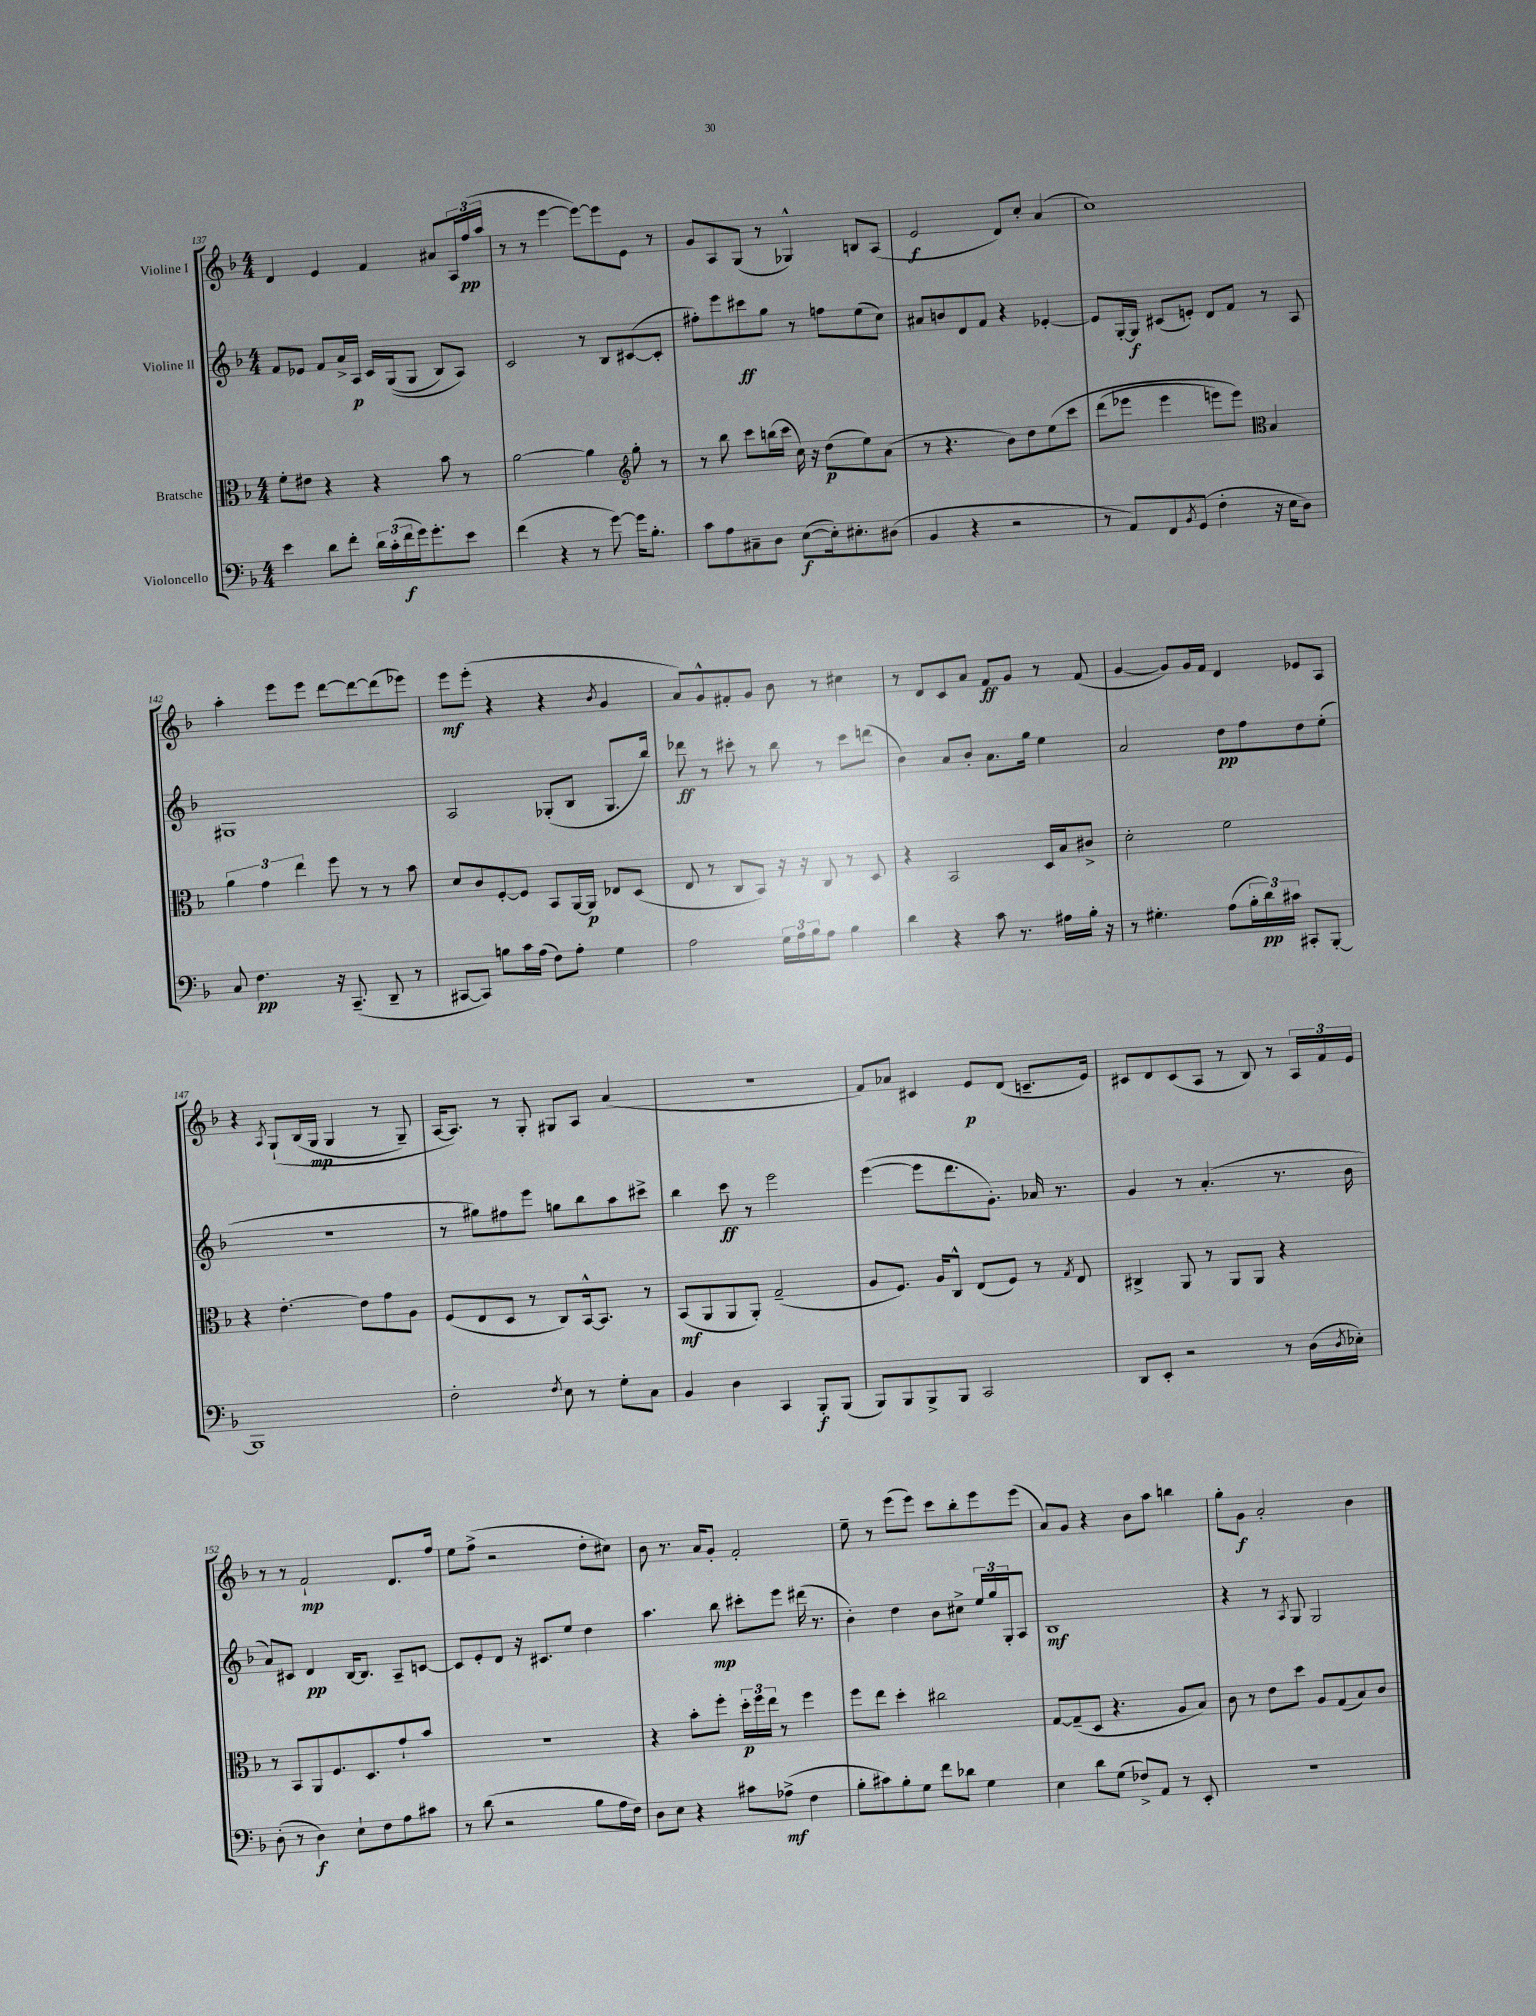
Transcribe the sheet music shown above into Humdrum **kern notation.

**kern	**kern	**kern	**kern
*staff4	*staff3	*staff2	*staff1
*clefF4	*clefC3	*clefG2	*clefG2
*k[b-]	*k[b-]	*k[b-]	*k[b-]
*M4/4	*M4/4	*M4/4	*M4/4
4e\	8f'\L	8f/L	4d/
.	8e#\J	8e-/J	.
8d\L	4r	8f/L	4e/
8f'\J	.	16a^/L	.
.	.	16A/JJ	.
24d\LL	4r	16c/LL	4f/
(24c'\	.	.	.
.	.	&((16G/J	.
24f\	.	.	.
16g\J)	.	8G/J	.
8.g'\	.	.	.
.	8b-\	8B-/L)	8a#/L
8e\J	8r	8A/J&)	24A/L
.	.	.	(24ff/
.	.	.	24aa/JJ
=	=	=	=
(4f\	[2a\	2c/	8r
.	.	.	8r
4r	.	.	[4eee\
8r	4a\]	8r	8eee\_L)
[8g\)	.	8B-/L	8eee\]
*	*clefG2	*	*
16g\]LK	8gg'\	([8c#/	8e\J
8.B-'\J	.	.	.
.	8r	8c#'/]J	8r
=	=	=	=
8c\L	8r	8ff#'\L)	8g/L
8A\	8bb-\	8eee\	8A/
8C#~\	8ccc\L	8ccc#\	(8G/J
8D\J	(16bb\L	8gg\J	8r
.	16ccc\JJ	.	.
([8E\L	16cc\)	8r	4G-^^/)
.	16r	.	.
16E'\]k)	(8dd\L	8ff\L	.
8.E#'\	.	.	.
.	8ee\)	(8ee\	8B/L
(8D#\J	(8a\J	8cc\J)	(8A/J
=	=	=	=
4BB-/	8r	8a#/L	2e/
.	4.r	8b/	.
4r	.	8d/	.
.	.	8f/J	.
2r	8b-\L)	4r	8d/L)
.	8dd\	.	8cc'/J
.	&(8ee\	[4e-'/	(4a/
.	8ccc\J	.	.
=	=	=	=
8r	(8ddd\L	8e-/]L	1cc)
8AA/L)	8eee-\J	[16G'/L	.
.	.	16G/]JJ	.
8FF/	4eee-\	(8c#/L	.
8qBB-/	.	.	.
(8GG/J	.	8e'/J)	.
4F'\	8eee\L)	8d/L	.
.	8eee\J&)	8f/J	.
*	*clefC3	*	*
16r	4B-/	8r	.
16E\LK	.	.	.
8D\J)	.	8A/	.
=	=	=	=
8C/	6a\	1G#	4aa'\
4.F\	.	.	.
.	6g\	.	.
.	.	.	8eee\L
.	6ee\	.	.
.	.	.	8eee\J
16r	8ff\	.	[8ddd\L
(8.CC~/	.	.	.
.	8r	.	8ddd\_
8DD~/	8r	.	(8ddd\]
8r	8b-\	.	8eee-\J)
=	=	=	=
[8CC#/L	8d/L	2A/	8eee\L
8CC#/]J)	8c/	.	(8eee'\J
8B\L	[8F'/	.	4r
16c\L	8F/]J	.	.
(16A\JJ	.	.	.
8F\L)	8BB-/L	(8G-'/L	4r
8A'\J	[16AA/L	8B-/J	.
.	16AA/]JJ	.	.
.	.	.	8qb-/
4G\	8E-/L	8.G-/L	4g/
.	(8D/J	.	.
.	.	16bb-/Jk)	.
=	=	=	=
2A\	8E/	8ddd-\	8a/L)
.	8r	8r	8g^^/
.	8C/L	8ccc#'\	8f#'/
.	8BB-/J)	8r	8g/J
24G\LL	16r	8bb-\	8b-\
24A\	.	.	.
.	16r	.	.
24B-\J	.	.	.
8A\J	8C/	8r	8r
4B-\	8r	8ccc#\L	4cc#\
.	8D/	(8ddd\J	.
=	=	=	=
4d\	4r	4b-\)	8r
.	.	.	8d/L
4r	2BB-/	8a/L	8c/
.	.	8b-'/J	8a/J
8c\	.	8.a\L	8f/L
8.r	.	.	8g/J
.	.	16gg\Jk	.
.	16D/LL	4ee\	8r
16A#\LL	16B-/J	.	.
16B-'\JJ	8c#^/J	.	(8f/
16r	.	.	.
=	=	=	=
8r	2d'\	2a/	[4g/
4.G#'\	.	.	.
.	.	.	8g/]L)
.	.	.	16g/L
.	.	.	16f/JJ
(8A\L	2f\	8dd\L	4d/
24B-'\L	.	8ff\	.
24d\)	.	.	.
24c#\JJ	.	.	.
8CC#'/L	.	8dd\	8e-/L
[8BBB-'/J	.	(8ee'\J	8A/J
=	=	=	=
1BBB-]	4r	1r	4r
.	.	.	8qA/
.	[4.e'\	.	&(8G`/L
.	.	.	(16B-/L
.	.	.	16G/JJ
.	.	.	4G/
.	8e\]L	.	.
.	8g\	.	8r
.	8A\J	.	8G~/)
=	=	=	=
2F'\	(8F/L	8r	[16A/LK
.	.	.	8.A/]J&)
.	8E/	8gg#\L)	.
.	8D/J	8ff#\	8r
.	8r	8eee\J	8G'/
8qF/	.	.	.
8E\	8C/L)	8gg\L	8G#/L
8r	[16BB-^^/k	8bb-\	8A/J
.	8.BB-/]J	.	.
8G'\L	.	8aa\	(4a/
8C\J	8r	8ccc#^\J	.
=	=	=	=
4BB-/	(8BB-/L	4bb-\	1r
.	8AA/	.	.
4D\	8AA/	8ccc\	.
.	8AA'/J)	8r	.
4CC/	(2G~/	2eee\	.
8BBB-'/L	.	.	.
(8BBB-/J	.	.	.
=	=	=	=
8BBB-/L)	8A/L	([4eee\	8f/L)
8BBB-/	8.F/J)	.	8a-/J
8BBB-^/	.	8eee\]L	4c#/
.	16A/LK	.	.
8BBB-/J	8C^^/J	8.ddd\	.
2CC/	(8E/L	.	8e/L
.	.	8.g'\J)	.
.	8F/J)	.	(8d/J
.	8r	16a-/	8.c~/L
.	.	8.r	.
.	8qG/	.	.
.	8E/	.	.
.	.	.	16e/Jk)
=	=	=	=
8DD/L	4C#^/	4g/	8c#/L
8EE'/J	.	.	8d/
2r	8AA/	8r	(8c#/
.	8r	(4.a'/	8A/J
.	8AA/L	.	8r
.	8AA/J	.	8B-/)
8r	4r	8.r	8r
(16D\LL	.	.	24A/LL
.	.	.	24f/
8qD/	.	.	.
16E-'\JJ)	.	16b-\	.
.	.	.	24e/JJ
=	=	=	=
(8D'\	8r	8a/L)	8r
8r	8BB-/L	8c#/J	8r
4D\)	8AA/	4d/	2f`/
.	8.F/	.	.
8E`\L	.	[16B-/LK	.
.	8.D/	8.B-/]J	.
8F\	.	.	.
8A\	8g`/	8A~/L	8.d/L
8c#\J	8b-/J	[8c/J	.
.	.	.	16ff/Jk
=	=	=	=
8r	1r	8c/]L	8ee\L
(8d\	.	8e'/	(8ff^\J
2r	.	8d/J	2r
.	.	16r	.
.	.	8.c#/L	.
.	.	8ee/J	.
8B-\L	.	4dd\	8dd'\L
16A\L	.	.	8cc#\J)
16F\JJ)	.	.	.
=	=	=	=
8D\L	4r	4.aa\	8b-\
8E\J	.	.	8.r
4r	8b-'\L	.	.
.	.	.	16a/LK
.	8ff'\J	8bb-\	8g'/J
8c#\L	24dd'\LL	8ccc#'\L	2f'/
.	24ff\	.	.
.	24ee\JJ	.	.
(8A-^\J	8r	8eee\J	.
4F\	4ff\	(16ddd#\	.
.	.	8.r	.
=	=	=	=
8B-'\L	8ff\L	4b-'\)	8ee~\
8c#\)	8ee\J	.	8r
8B-'\	4dd'\	4dd\	(8eee\L
8G\J	.	.	8eee\J)
8f\L	2cc#\	8b-\L	8ccc\L
8d-\J	.	8cc#^\J	8bb-'\
4G\	.	24ee/LL	8eee\
.	.	24gg/	.
.	.	24G'/J	.
.	.	8A/J	(8eee\J
=	=	=	=
4E\	[8G/L	1B-	8a/L)
.	(8G~/]	.	8g/J
8d\L	8D/J	.	4r
(8G\J	4.r	.	.
8F-^/L)	.	.	8b-\L
8AA/J	.	.	8aa\J
8r	8A/L	.	4bb\
8EE'/	8B-/J)	.	.
=	=	=	=
1r	8c\	4r	8gg'\L
.	8r	.	8g\J
.	8e\L	8r	2a'/
.	.	8qA/	.
.	8dd\J	8G/	.
.	8A/L	2G/	.
.	(8G/	.	.
.	8B-/)	.	4b-\
.	8c/J	.	.
==	==	==	==
*-	*-	*-	*-
